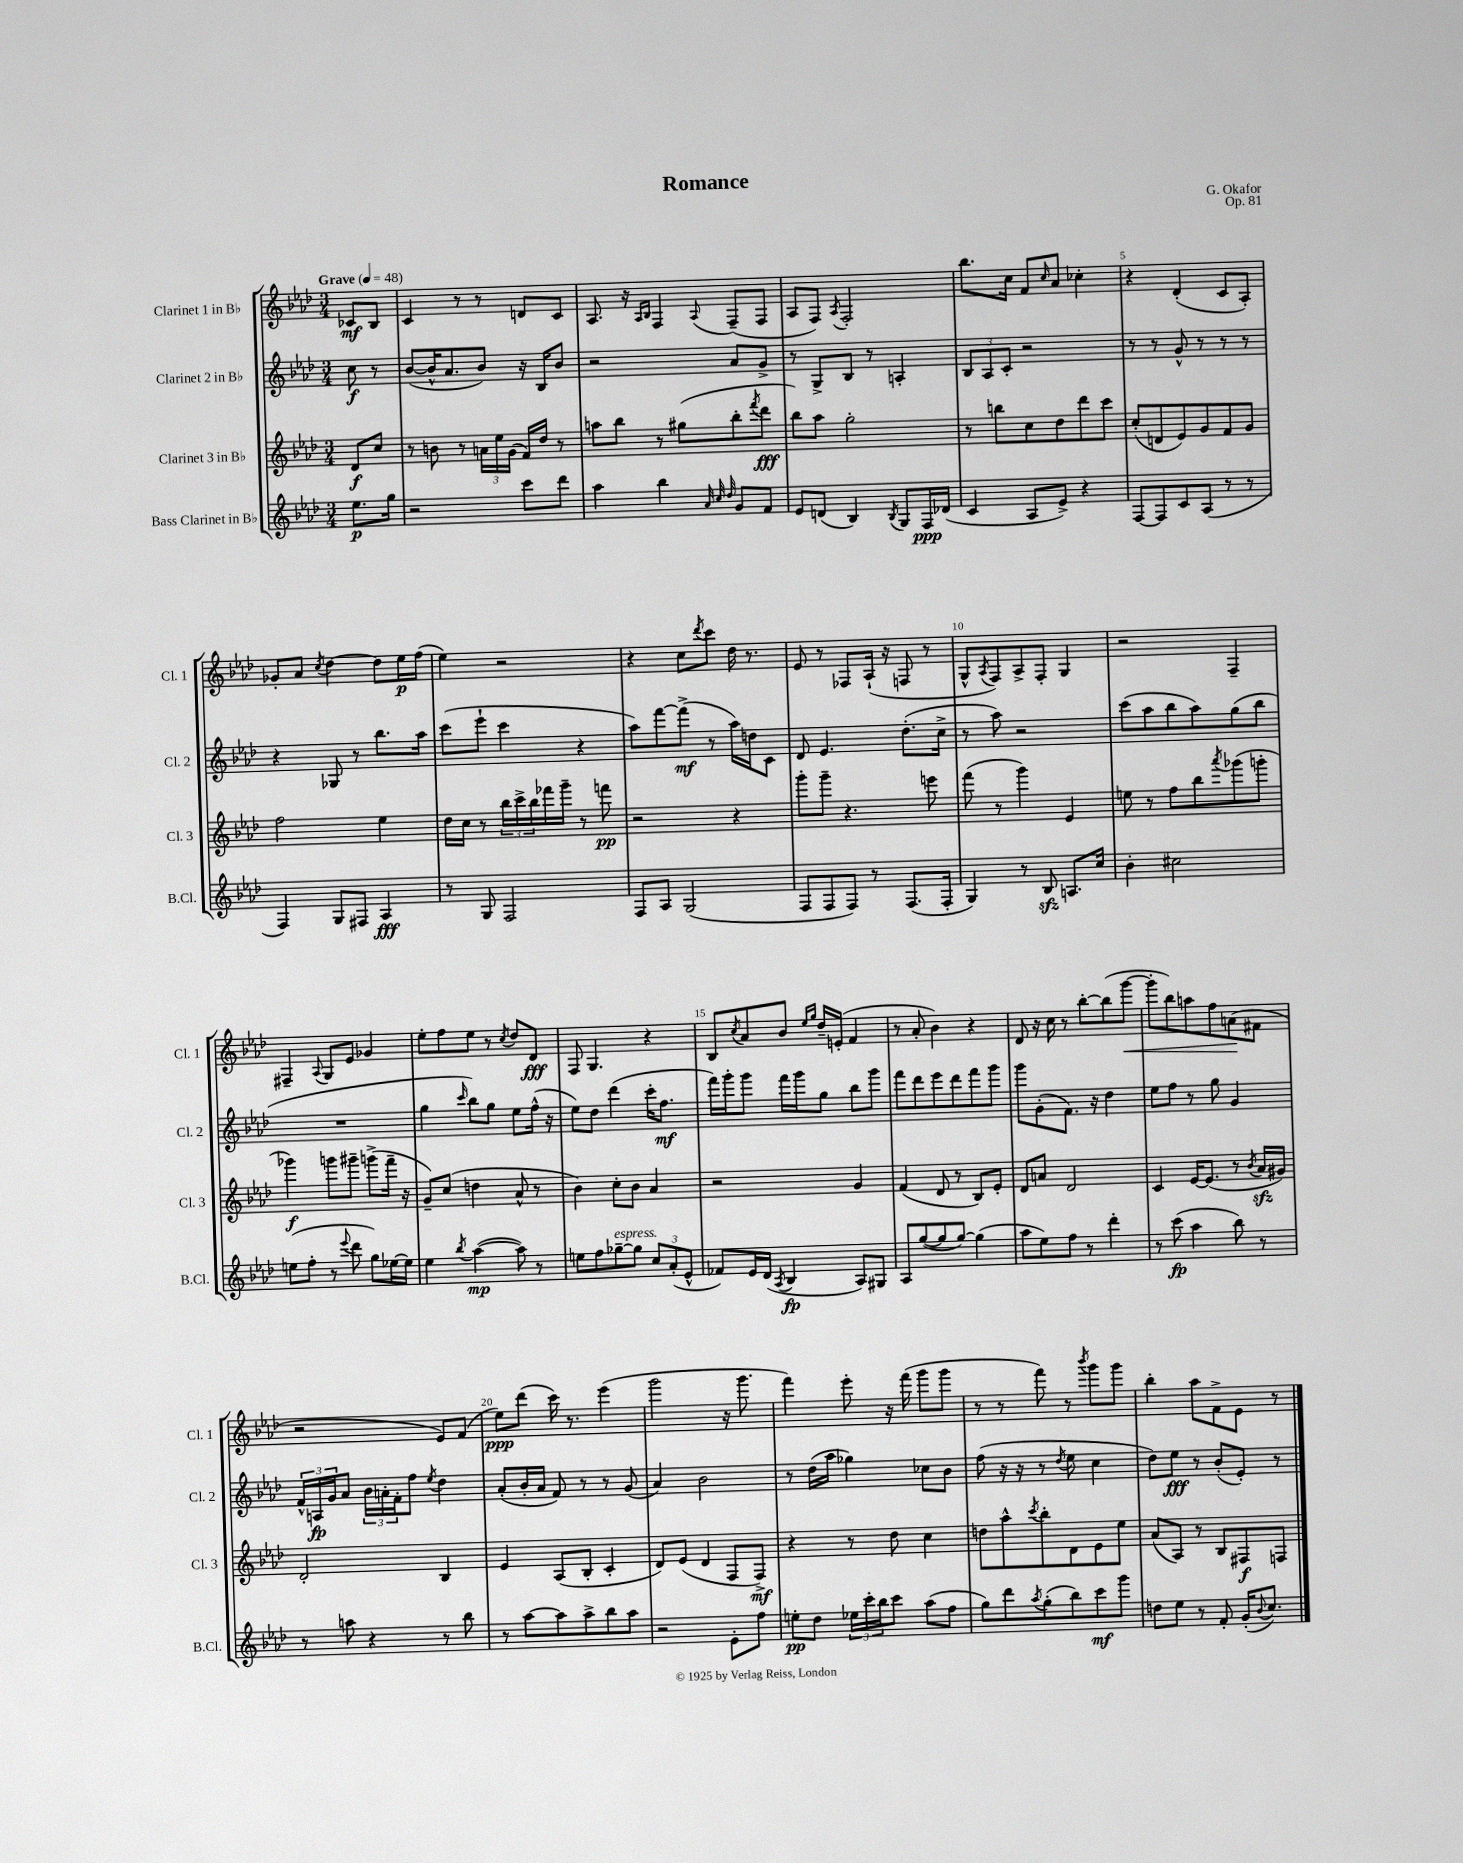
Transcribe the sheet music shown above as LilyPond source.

\header { title = "Romance" composer = "G. Okafor" opus = "Op. 81" }
<<
\new StaffGroup <<
\new Staff = "s0" \with { instrumentName = "Clarinet 1 in Bb" shortInstrumentName = "Cl. 1" } {
    \clef treble \key aes \major \numericTimeSignature \time 3/4 \partial 4 \tempo "Grave" 4 = 48
    ces'8\mf bes8 |
    c'4 r8 r8 d'8 c'8 |
    aes8. r16 \grace { aes16 bes16 } f4 \appoggiatura { aes8 } f8--( f8 |
    aes8 f8) \acciaccatura { aes8 } f2-. |
    bes''8. c''16 f'8 \grace { c''16 } aes'8 ces''4-. |
    r4 des'4-.( c'8 aes8-.) |
    ges'8-. aes'8 \acciaccatura { c''8 } des''4~ des''8 ees''16\p f''16( |
    ees''4) r2 |
    r4 c''8 \acciaccatura { des'''8 } c'''8 des''16 r8. |
    ees'8 r8 fes8 aes16-!( r16 f8 r8 |
    g8-^ \acciaccatura { aes8 } f8) aes8-> f8-. g4 |
    r2 f4-- |
    fis4-- \appoggiatura { aes8 } g8 ees'8 ges'4 |
    ees''8-. f''8 ees''8 r8 \acciaccatura { c''8 } des''8 des'8\fff |
    f8 g4. r4 |
    bes8 \acciaccatura { c''8 } aes'8 bes'8 \grace { ees''16 g''16 } des''16-- e'16-.( f'4 |
    r8 aes'8-. bes'4) r4 |
    des'8 r16 c''16 r8 bes''8~-. bes''8( g'''8~\< |
    g'''8-. bes''8) a''8 f''8 a'8\!( fis'8 |
    r2 ees'8) f'8( |
    ees''8\ppp) des'''8( c'''16) r8. ees'''4( |
    g'''2 r16 g'''8. |
    f'''4) ees'''8-. r16 f'''16( g'''8 g'''8 |
    r8 r8 f'''8) r8 \acciaccatura { bes'''8 } g'''8 g'''8 |
    bes''4-. aes''8 f'8-> ees'8 r8 \bar "|." |
}
\new Staff = "s1" \with { instrumentName = "Clarinet 2 in Bb" shortInstrumentName = "Cl. 2" } {
    \clef treble \key aes \major \numericTimeSignature \time 3/4 \partial 4
    c''8\f r8 |
    bes'8~( bes'16-^ aes'8. bes'8) r16 bes16 bes'8 |
    r2 aes'8 g'8-> |
    r8 g8-> bes8 r8 a4-. |
    \tuplet 3/2 { bes8 aes8 c'8-. } r2 |
    r8 r8 g'8-^ r8 r8 r8 |
    r4 ges8 r8 bes''8. aes''16 |
    c'''8( ees'''8-! c'''4 r4 |
    aes''8) f'''8~ f'''8->\mf( r8 aes''16) d''16 c'8 |
    des'8 ees'4. des''8.-.( c''16-> |
    r8 aes''8) r2 |
    c'''8( aes''8 bes''8 aes''8) g''8( bes''8 |
    R2. |
    g''4 \grace { c'''16 } bes''8) g''8 ees''8 f''16-^( r16 |
    ees''8) des''8 des'''4( c'''16-. f''8.\mf |
    f'''16) g'''16-. g'''8 f'''16 g'''16 g''8 bes''8 g'''8 |
    f'''8 des'''8 ees'''8 des'''8 f'''8 g'''8 |
    g'''8 g'8-.( f'8.) r16 des''4 |
    ees''8 f''8 r8 g''8 g'4 |
    \tuplet 3/2 { f'16-^ a16\fp g'16 } aes'8 \tuplet 3/2 { bes'16 a'16-. f'16-. } f''8 \acciaccatura { ees''8 } des''4 |
    aes'8-.( bes'16-. aes'16 f'8) r8 r8 g'8( |
    aes'4) bes'2 |
    r8 des''16( aes''16 ges''4) ces''8 bes'8 |
    f''8( r16 r16 r8 \acciaccatura { des''8 } ees''8 c''4 |
    des''8) ees''8\fff r8 bes'8-.( ees'8-.) r8 \bar "|." |
}
\new Staff = "s2" \with { instrumentName = "Clarinet 3 in Bb" shortInstrumentName = "Cl. 3" } {
    \clef treble \key aes \major \numericTimeSignature \time 3/4 \partial 4
    des'8\f c''8 |
    r8 b'8 r8 \tuplet 3/2 { a'16 ees''16 g'16( } f'16) des''16 r8 |
    a''8 bes''8 r8 gis''8( bes''8-. \acciaccatura { f'''8 } des'''8\fff |
    bes''8) aes''8 g''2-. |
    r8 b''8 c''8 des''8 des'''8 c'''8 |
    c''8-.( d'8 ees'8) g'8 f'8 g'8 |
    f''2 ees''4 |
    des''16 c''16 r8 \tuplet 3/2 { bes''16 c'''16-> bes''16 } fes'''16 g'''16-- r8 f'''8\pp |
    r2 r4 |
    g'''8-. g'''8-- r4. e'''8 |
    f'''8( r8 g'''4) ees'4 |
    e''8 r8 f''8 bes''8 \acciaccatura { aes'''8 } ges'''8( g'''8-. |
    ges'''4\f) g'''8 gis'''8-- g'''8->( f'''16-- r16 |
    g'8--) c''8( d''4 aes'8-^ r8 |
    bes'4) c''8-. bes'8 aes'4 |
    r2 g'4 |
    f'4( des'8 r8 bes8) ees'8-. |
    des'8 a'8 des'2 |
    c'4 ees'16~ ees'8.( r8 \acciaccatura { bes'8 } aes'16\sfz gis'16) |
    des'2-. bes4 |
    ees'4 aes8( bes8-. c'4-. |
    des'8) ees'8( des'4 f8 f8->\mf) |
    r4 r8 des''8 c''4 |
    d''8 aes''8-^ \acciaccatura { c'''8 } bes''8-. des'8 ees'8 ees''8 |
    aes'8( aes8) r8 bes8 fis8\f f8 \bar "|." |
}
\new Staff = "s3" \with { instrumentName = "Bass Clarinet in Bb" shortInstrumentName = "B.Cl." } {
    \clef treble \key aes \major \numericTimeSignature \time 3/4 \partial 4
    ees''8.\p g''16 |
    r2 c'''8 des'''8 |
    aes''4 bes''4 \grace { aes'32 c''32 des''32 } g'8 f'8 |
    ees'8 d'8( bes4) \acciaccatura { bes8 } g8 f16\ppp des'16( |
    c'4 aes8 ees'8->) r4 |
    f8~ f8 c'8 aes8( r8 r8 |
    f4) g8 fis8 aes4\fff |
    r8 g8 f2 |
    f8 aes8 g2( |
    f8 f8 f8) r8 f8.( f16-. |
    g4) r8 bes8\sfz a8. c''16 |
    bes'4-. cis''2 |
    e''8( f''8-. r8 \appoggiatura { ees'''8 } des'''8 g''8) ees''16~ ees''16 |
    ees''4 \acciaccatura { bes''8 } aes''4~\mp( aes''8) r8 |
    e''8 f''8 ges''8~--^\markup { \italic "espress." } ges''8 \tuplet 3/2 { c''8 aes'8-.( ees'8-^ } |
    fes'8) ees'16 des'16( \acciaccatura { aes8 } bes4\fp aes8) gis8 |
    aes8 g''8~( g''8 g''8~) g''4( |
    aes''8 ees''8) f''8 r8 des'''4-. |
    r8 c'''8\fp( aes''4 bes''8) r8 |
    r8 a''8 r4 r8 bes''8 |
    r8 aes''8~ aes''8 aes''8-> bes''8 aes''8 |
    r2 ees'8-. f''8 |
    e''8-.\pp des''8 \tuplet 3/2 { ees''16 c'''16-. bes''16 } c'''8 aes''8( f''8 |
    g''8) des'''8 \acciaccatura { aes''8 } g''8-.( bes''8) c'''8\mf g'''8 |
    d''8 ees''8 r8 f'8-. g'16-.( \appoggiatura { bes'8 } c''8.) \bar "|." |
}
>>
>>
\layout { \context { \Score \override BarNumber.break-visibility = ##(#f #t #t) barNumberVisibility = #(every-nth-bar-number-visible 5) } }
